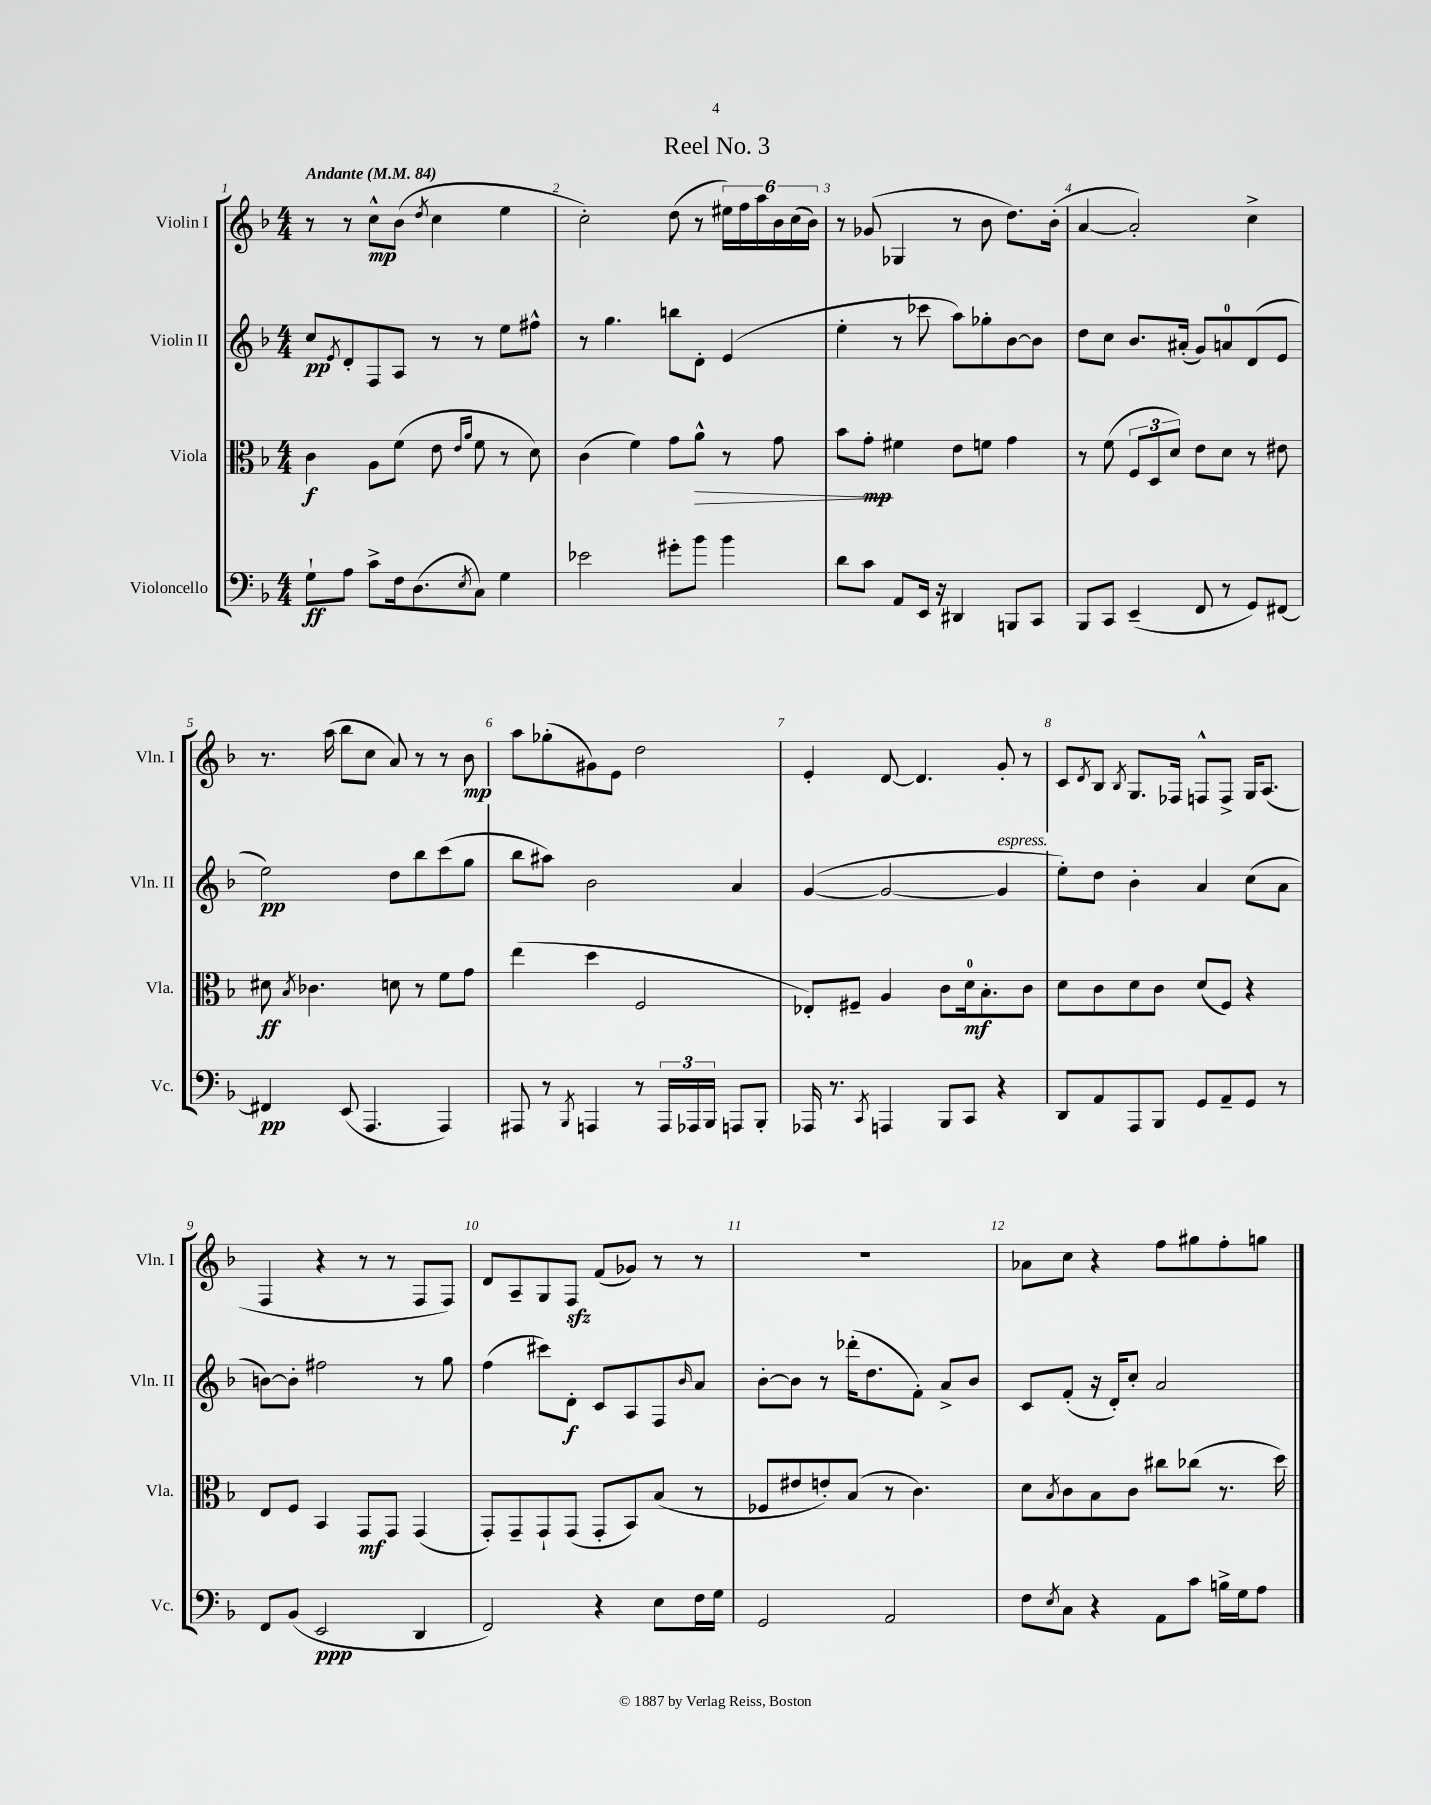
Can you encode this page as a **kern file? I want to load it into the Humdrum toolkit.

**kern	**dynam	**kern	**dynam	**kern	**dynam	**kern	**dynam
*part4	*part4	*part3	*part3	*part2	*part2	*part1	*part1
*staff4	*staff4	*staff3	*staff3	*staff2	*staff2	*staff1	*staff1
*I"Violoncello	*	*I"Viola	*	*I"Violin II	*	*I"Violin I	*
*I'Vc.	*	*I'Vla.	*	*I'Vln. II	*	*I'Vln. I	*
*clefF4	*	*clefC3	*	*clefG2	*	*clefG2	*
*k[b-]	*	*k[b-]	*	*k[b-]	*	*k[b-]	*
*M4/4	*	*M4/4	*	*M4/4	*	*M4/4	*
*MM84	*	*MM84	*	*MM84	*	*MM84	*
=1	=1	=1	=1	=1	=1	=1	=1
!	!	!	!	!	!	!LO:TX:a:B:t=Andante	!
8G`\L	ff	4c\	f	8cc/L	pp	8r	.
.	.	.	.	8qe/	.	.	.
8A\J	.	.	.	8d'/	.	8r	.
8c^\L	.	8A\L	.	8F/	.	8cc^^\L	mp
16F\k	.	(8f\J	.	8A/J	.	(8b-\J	.
(8.D\	.	.	.	.	.	.	.
.	.	.	.	.	.	8qdd/	.
.	.	8e\	.	8r	.	4cc\	.
.	.	16qqe/LL	.	.	.	.	.
8qE/	.	16qqa/JJ	.	.	.	.	.
8C\J)	.	8f\	.	8r	.	.	.
4G\	.	8r	.	8ee\L	.	4ee\	.
.	.	8d\)	.	8ff#X^^\J	.	.	.
=2	=2	=2	=2	=2	=2	=2	=2
2e-X\	.	(4c\	.	8r	.	2cc'\)	.
.	.	.	.	4.gg\	.	.	.
.	.	4f\)	.	.	.	.	.
8g#X'\L	.	8g\L	.	8bbn\L	.	(8dd\	.
!	!	!	!LO:HP:b	!	!	!	!
8b-\J	.	8a^^\J	>	8d'\J	.	8r	.
4b-\	.	8r	.	(4e/	.	24ee#X\LL)	.
.	.	.	.	.	.	24ff\	.
.	.	.	.	.	.	24aa\	.
.	.	8g\	.	.	.	24b-\	.
.	.	.	.	.	.	(24cc\	.
.	.	.	.	.	.	24b-\JJ)	.
=3	=3	=3	=3	=3	=3	=3	=3
8d\L	.	8b-\L	.	4ee'\	.	8r	.
8c\J	.	8g'\J	mp	.	.	(8g-X/	.
8AA/L	.	4f#X\	]	8r	.	4G-X/	.
16EE/Jk	.	.	.	8ccc-X\	.	.	.
16r	.	.	.	.	.	.	.
4DD#X/	.	8e\L	.	8aa\L)	.	8r	.
.	.	8fn\J	.	8gg-X'\	.	8b-\	.
8BBBn/L	.	4g\	.	[8b-\	.	8.dd\L)	.
8CC/J	.	.	.	8b-\J]	.	.	.
.	.	.	.	.	.	(16b-'\Jk	.
=4	=4	=4	=4	=4	=4	=4	=4
8BBB-/L	.	8r	.	8dd\L	.	[4a/	.
8CC/J	.	(8f\	.	8cc\J	.	.	.
(4EE~/	.	12F/L	.	8.b-/L	.	2a'/])	.
.	.	12D/	.	.	.	.	.
.	.	12d/J)	.	.	.	.	.
.	.	.	.	(16a#X'/Jk	.	.	.
8FF/	.	8e\L	.	8g/L)	.	.	.
8r	.	8d\J	.	8an/	.	.	.
8GG/L)	.	8r	.	(8d/	.	4cc^\	.
[8FF#X/J	.	8e#X\	.	8e/J	.	.	.
!!LO:LB:g=z
=5	=5	=5	=5	=5	=5	=5	=5
4FF#X/]	pp	8d#X\	ff	2ee\)	pp	8.r	.
.	.	8qB-/	.	.	.	.	.
.	.	4.c-X\	.	.	.	.	.
.	.	.	.	.	.	(16aa\	.
(8EE/	.	.	.	.	.	8bb-\L	.
4.AAA/	.	.	.	.	.	8cc\J	.
.	.	8dn\	.	8dd\L	.	8a/)	.
.	.	8r	.	8bb-\	.	8r	.
4AAA/)	.	8f\L	.	(8ccc\	.	8r	.
.	.	8g\J	.	8gg\J	.	8b-\	mp
=6	=6	=6	=6	=6	=6	=6	=6
8AAA#X/	.	(4ee\	.	8bb-\L	.	8aa\L	.
8r	.	.	.	8aa#X\J)	.	(8gg-X'\	.
8qBBB-/	.	.	.	.	.	.	.
4AAAn/	.	4dd\	.	2b-\	.	8g#X\)	.
.	.	.	.	.	.	8e\J	.
8r	.	2F/	.	.	.	2dd\	.
24AAA/LL	.	.	.	.	.	.	.
24AAA-X/	.	.	.	.	.	.	.
24BBB-/JJ	.	.	.	.	.	.	.
8AAAn/L	.	.	.	4a/	.	.	.
8BBB-'/J	.	.	.	.	.	.	.
=7	=7	=7	=7	=7	=7	=7	=7
16AAA-X/	.	8E-X'/L)	.	([4g/	.	4e'/	.
8.r	.	.	.	.	.	.	.
.	.	8F#X~/J	.	.	.	.	.
8qCC/	.	.	.	.	.	.	.
4AAAn/	.	4A/	.	2g/_	.	[8d/	.
.	.	.	.	.	.	4.d/]	.
8BBB-/L	.	8c\L	.	.	.	.	.
8CC/J	.	16d\k	mf	.	.	.	.
.	.	8.B-'\	.	.	.	.	.
!	!	!	!	!LO:TX:a:i:t=espress.	!	!	!
4r	.	.	.	4g/]	.	8g'/	.
.	.	8c\J	.	.	.	8r	.
=8	=8	=8	=8	=8	=8	=8	=8
8DD/L	.	8d\L	.	8ee'\L)	.	8c/L	.
.	.	.	.	.	.	8qd/	.
8AA/	.	8c\	.	8dd\J	.	8B-/J	.
.	.	.	.	.	.	8qB-/	.
8AAA/	.	8d\	.	4b-'\	.	8.G/L	.
8BBB-/J	.	8c\J	.	.	.	.	.
.	.	.	.	.	.	16F-X/Jk	.
8GG/L	.	(8d/L	.	4a/	.	8Fn^^/L	.
8AA~/	.	8F/J)	.	.	.	8F^/J	.
8GG/J	.	4r	.	(8cc\L	.	16G/KL	.
.	.	.	.	.	.	(8.A/J	.
8r	.	.	.	8a\J	.	.	.
!!LO:LB:g=z
=9	=9	=9	=9	=9	=9	=9	=9
8FF/L	.	8E/L	.	[8bn\L)	.	4F/	.
(8BB-/J	.	8F/J	.	8b'\J]	.	.	.
2EE/	ppp	4BB-/	.	2ff#X\	.	4r	.
.	.	8GG/L	mf	.	.	8r	.
.	.	8GG/J	.	.	.	8r	.
4DD/	.	(4GG/	.	8r	.	8F/L	.
.	.	.	.	8gg\	.	8F/J)	.
=10	=10	=10	=10	=10	=10	=10	=10
2FF/)	.	8GG'/L)	.	(4ff\	.	8d/L	.
.	.	8GG~/	.	.	.	8A~/	.
.	.	8GG`/	.	8ccc#X\L)	.	8G/	.
.	.	(8GG/J	.	8d'\J	f	8Fzz/J	.
4r	.	8GG'/L	.	8c/L	.	(8f/L	.
.	.	8BB-/)	.	8A/	.	8g-X/J)	.
8E\L	.	(8B-/J	.	8F/	.	8r	.
.	.	.	.	16qqb-/	.	.	.
16F\L	.	8r	.	8a/J	.	8r	.
16G\JJ	.	.	.	.	.	.	.
=11	=11	=11	=11	=11	=11	=11	=11
2GG/	.	8F-X/L	.	[8b-'\L	.	1r	.
.	.	8e#X/	.	8b-\J]	.	.	.
.	.	8en'/)	.	8r	.	.	.
.	.	(8B-/J	.	(16ddd-X'\KL	.	.	.
.	.	.	.	8.dd\	.	.	.
2AA/	.	8r	.	.	.	.	.
.	.	4.c\)	.	8f'\J)	.	.	.
.	.	.	.	8a^/L	.	.	.
.	.	.	.	8b-/J	.	.	.
=12	=12	=12	=12	=12	=12	=12	=12
8F\L	.	8d\L	.	8c/L	.	8a-X\L	.
8qE/	.	8qB-/	.	.	.	.	.
8C\J	.	8c\	.	(8f'/J	.	8cc\J	.
4r	.	8B-\	.	16r	.	4r	.
.	.	.	.	16d'/KL)	.	.	.
.	.	8c\J	.	8cc'/J	.	.	.
8AA\L	.	8cc#X\L	.	2a/	.	8ff\L	.
8c\J	.	(8cc-X\J	.	.	.	8gg#X\	.
16Bn^\LL	.	8.r	.	.	.	8ff'\	.
16G\J	.	.	.	.	.	.	.
8A\J	.	.	.	.	.	8ggn\J	.
.	.	16dd\)	.	.	.	.	.
==	==	==	==	==	==	==	==
*-	*-	*-	*-	*-	*-	*-	*-
